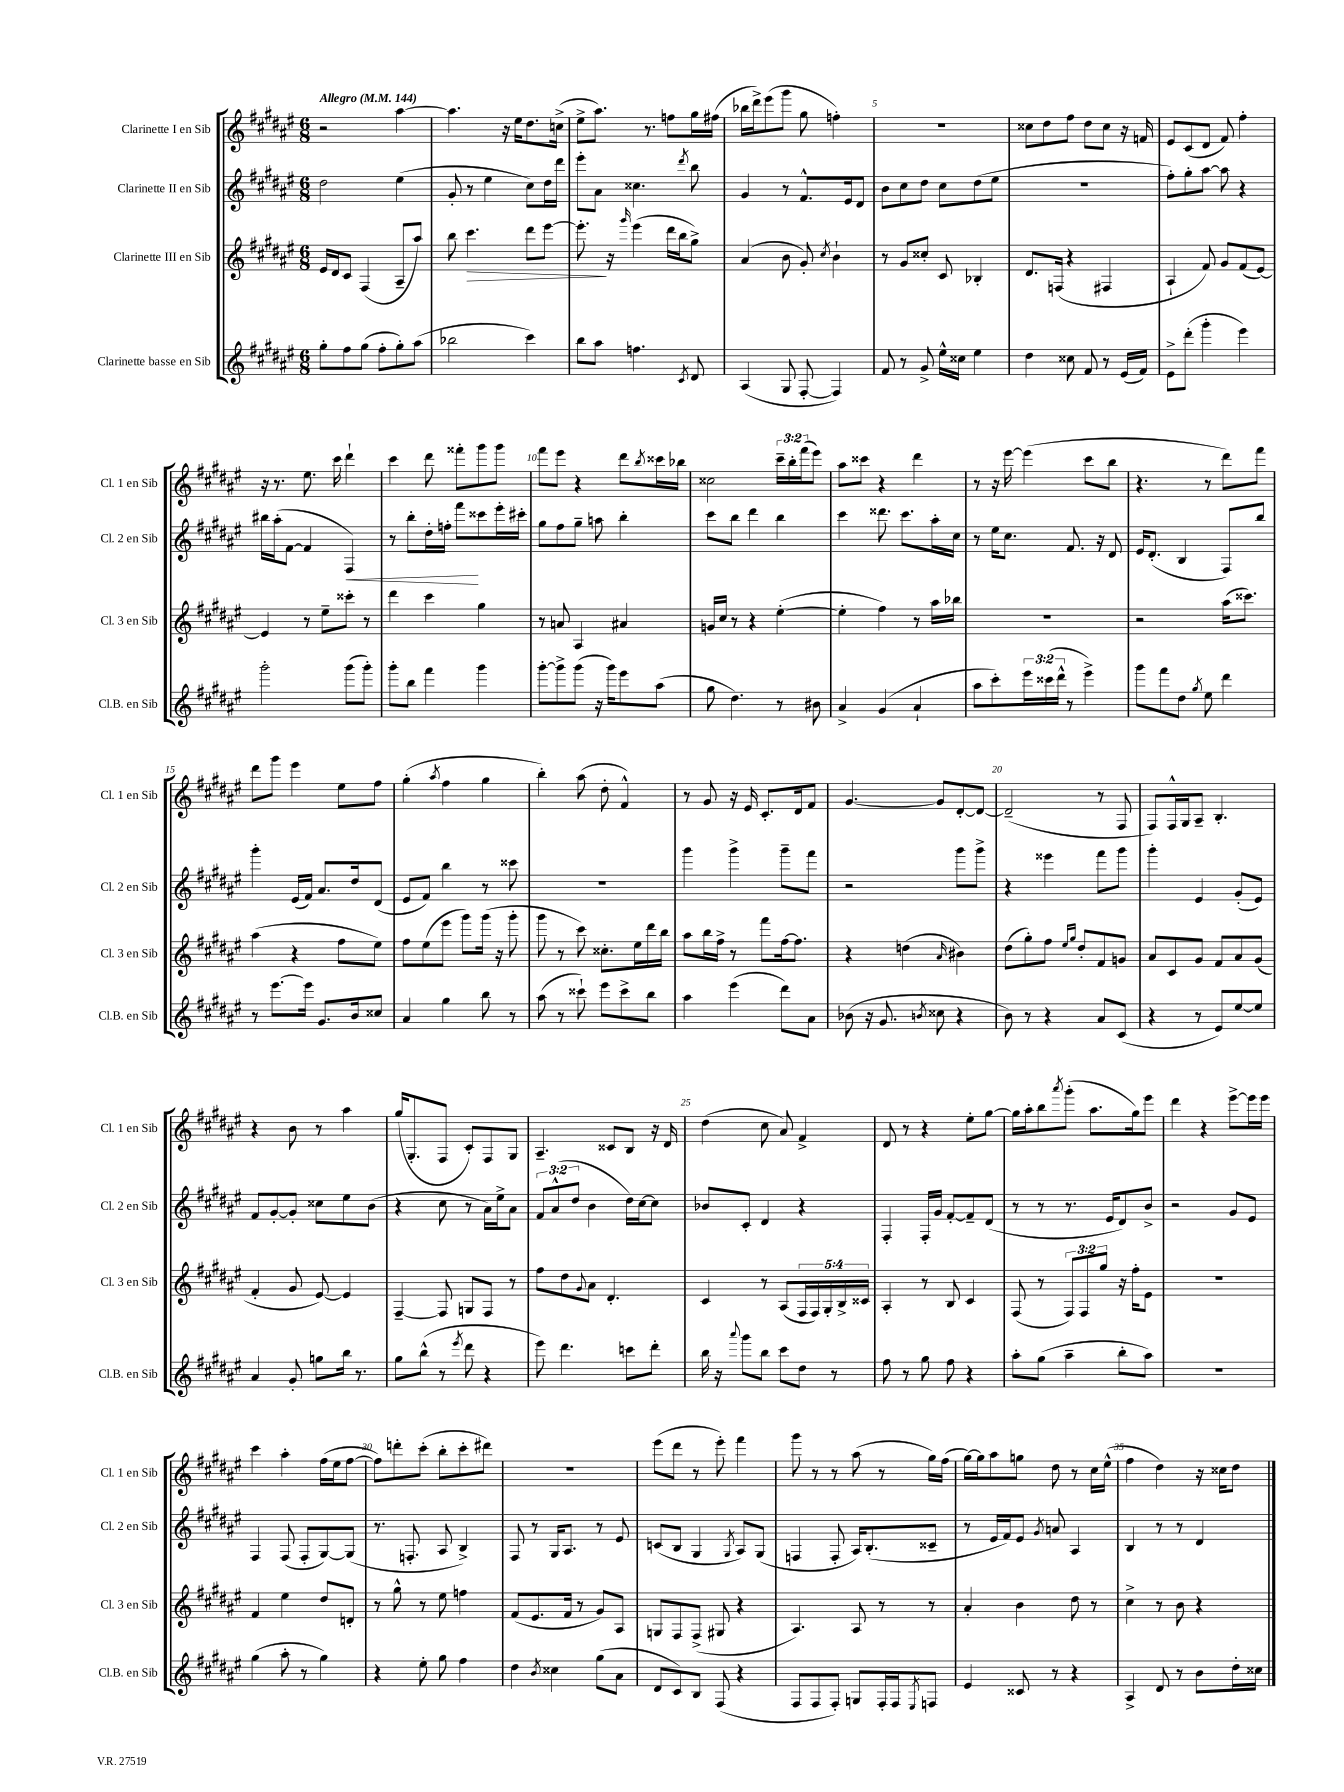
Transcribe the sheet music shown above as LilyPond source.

<<
\new StaffGroup <<
\new Staff = "s0" \with { instrumentName = "Clarinette I en Sib" shortInstrumentName = "Cl. 1 en Sib" } {
    \clef treble \key fis \major \numericTimeSignature \time 6/8 \override Staff.TupletNumber.text = #tuplet-number::calc-fraction-text \tempo "Allegro" 4 = 144
    r2 ais''4~ |
    ais''4. r16 eis''16 dis''8. c''16->( |
    eis''8-> ais''8.) r8. f''8 gis''16 fis''16( |
    bes''16 dis'''16->) eis'''8( gis'''8 gis''8 f''4-.) |
    R2. |
    cisis''8 dis''8 fis''8 dis''8 cisis''8 r16 f'16 |
    eis'8 cis'8( dis'8 fis'8) fis''4-. |
    r16 r8. eis''8. cis'''16 dis'''4-! |
    cis'''4 dis'''8 fisis'''8-. gis'''8 gis'''8 |
    fis'''8 eis'''8 r4 dis'''8 \acciaccatura { b''8 } cisis'''16 bes''16 |
    cisis''2 \tuplet 3/2 { cis'''16-- b''16-. fis'''16( } eis'''8) |
    ais''8 cisis'''8 r4 dis'''4 |
    r8 r16 eis'''16~ eis'''4( cis'''8 b''8 |
    r4. r8 dis'''8) fis'''8 |
    dis'''8 gis'''8 eis'''4 eis''8 fis''8 |
    gis''4-.( \acciaccatura { ais''8 } fis''4 gis''4 |
    b''4-.) ais''8( dis''8-. fis'4-^) |
    r8 gis'8 r16 eis'16 cis'8.-. dis'16 fis'8 |
    gis'4.~ gis'8 dis'8~-. dis'8~ |
    dis'2--( r8 fis8 |
    fis8) fis16-^ gis16 ais8-- b4.-. |
    r4 b'8 r8 ais''4 |
    gis''16( gis8.-. fis8 cis'8-.) fis8 gis8 |
    ais4.-- cisis'8 b8 r16 dis'16 |
    dis''4( cis''8 ais'8) fis'4-> |
    dis'8 r8 r4 eis''8-. gis''8~ |
    gis''16 ais''16-. b''8 \acciaccatura { ais'''8 } gis'''8-.( ais''8. gis''16) eis'''8 |
    dis'''4 r4 eis'''8~-> eis'''16 eis'''16 |
    cis'''4 ais''4-. fis''16( eis''16 fis''8~ |
    fis''8) d'''8-. cis'''8-.( b''8-. cis'''8-. dis'''8) |
    R2. |
    eis'''8( dis'''8 r8 eis'''8-.) fis'''4 |
    gis'''8 r8 r8 ais''8( r8 gis''16) fis''16( |
    gis''16~) gis''16 ais''8 g''8 dis''8 r8 cis''16 eis''16-^( |
    fis''4 dis''4) r16 cisis''16 dis''8 \bar "|." |
}
\new Staff = "s1" \with { instrumentName = "Clarinette II en Sib" shortInstrumentName = "Cl. 2 en Sib" } {
    \clef treble \key fis \major \numericTimeSignature \time 6/8 \override Staff.TupletNumber.text = #tuplet-number::calc-fraction-text
    dis''2 eis''4( |
    gis'8-. r8 eis''4 cis''8) dis''16 dis'''16 |
    eis'''8-. ais'8 cisis''4. \acciaccatura { dis'''8 } b''8 |
    gis'4 r8 fis'8.-^ eis'16 dis'8 |
    b'8 cis''8 dis''8 cis''8 dis''8( eis''8 |
    R2. |
    fis''8-.) gis''8-. ais''8~ ais''8 r4 |
    bis''16 ais''16-.( fis'8~ fis'4 fis4\<) |
    r8 b''8-. dis''16-. f''16-. fis'''8\! cisis'''8 eis'''16-. cis'''16-. |
    gis''8 fis''8 gis''8-- a''8 b''4-. |
    cis'''8 b''8 dis'''4 b''4 |
    cis'''4 disis'''8. cis'''8. ais''16-. cis''16 |
    r8 eis''16 cis''8. fis'8. r16 dis'8 |
    eis'16 dis'8.-.( b4 fis8) b''8 |
    gis'''4-. eis'16( fis'16) ais'8. dis''16 dis'8( |
    eis'8 fis'8) b''4 r8 cisis'''8 |
    R2. |
    gis'''4 gis'''4-> gis'''8-- fis'''8 |
    r2 gis'''8 gis'''8-> |
    r4 eisis'''4 fis'''8 gis'''8 |
    gis'''4-. eis'4 gis'8-.( eis'8) |
    fis'8 gis'8~-. gis'8-. cisis''8 eis''8 b'8( |
    r4 cis''8 r8 ais'16) eis''16-> ais'8 |
    \tuplet 3/2 { fis'8 ais'8-^( dis''8 } b'4 dis''16) cis''16~ cis''8 |
    bes'8 cis'8-. dis'4 r4 |
    fis4-. fis16-. gis'16 fis'8~-. fis'8-- dis'8( |
    r8 r8 r8. eis'16 dis'8) b'8-> |
    r2 gis'8 eis'8 |
    fis4 fis8( fis8-. gis8~) gis8( |
    r8. f8.-. ais8 b4->) |
    fis8 r8 gis16 ais8. r8 eis'8 |
    c'8( b8 gis4 \acciaccatura { gis8 } ais8) gis8( |
    f4 f8-. ais16) b8.-.( cisis'8-- |
    r8 eis'16 fis'16) eis'8 \acciaccatura { gis'8 } a'8 ais4 |
    b4 r8 r8 dis'4 \bar "|." |
}
\new Staff = "s2" \with { instrumentName = "Clarinette III en Sib" shortInstrumentName = "Cl. 3 en Sib" } {
    \clef treble \key fis \major \numericTimeSignature \time 6/8 \override Staff.TupletNumber.text = #tuplet-number::calc-fraction-text
    eis'16 dis'16 cis'8 fis4( ais8-- ais''8) |
    b''8 cis'''4.\> dis'''8 eis'''8~ |
    eis'''8.-.\! r16 \grace { gis'''16 } eis'''4( dis'''16 b''16 gis''8->) |
    ais'4( b'8 gis'8-.) \acciaccatura { cis''8 } b'4-! |
    r8 gis'8 cisis''8-. cis'8 bes4-. |
    dis'8. f16( r4 fis4 |
    ais4-! fis'8) gis'8 fis'8( eis'8~) |
    eis'4 r8 eis''8-- cisis'''8-. r8 |
    dis'''4 cis'''4 gis''4 |
    r8 a'8 ais4 ais'4 |
    g'16 cis''16 r8 r4 eis''4~-.( |
    eis''4-. fis''4) r8 ais''16 bes''16 |
    R2. |
    r2 ais''16( cisis'''8.) |
    ais''4( r4 fis''8 eis''8) |
    fis''8 eis''8( eis'''8 gis'''8) gis'''16( r16 gis'''8-. |
    gis'''8 r8 cis'''8) cisis''8.-. eis''16 dis'''16 b''16 |
    ais''8 b''16 fis''16-> r8 fis'''8 fis''16~ fis''8. |
    r4 d''4( \grace { ais'16 } bis'4) |
    dis''8( gis''8-.) fis''8 \grace { eis''16 gis''16 } dis''8-. fis'8 g'8 |
    ais'8 cis'8 gis'8 fis'8 ais'8 gis'8( |
    fis'4-. gis'8 eis'8~) eis'4 |
    fis4~-- fis8 g8 fis8 r8 |
    fis''8 dis''8 \appoggiatura { gis'8 } ais'8 dis'4.-. |
    cis'4 r8 ais8( \tuplet 5/4 { fis16 fis16) gis16-. b16-> cisis'16 } |
    ais4-. r8 b8 cis'4 |
    fis8( r8 \tuplet 3/2 { fis8) fis8 gis''8 } r16 fis''16-. eis'8 |
    R2. |
    fis'4 eis''4 dis''8 d'8-. |
    r8 gis''8-^ r8 eis''8 f''4 |
    fis'8( eis'8. fis'16 r8 gis'8) ais8 |
    g8 fis8 fis8->( gis8 r4 |
    ais4.) ais8 r8 r8 |
    ais'4-. b'4 dis''8 r8 |
    cis''4-> r8 b'8 r4 \bar "|." |
}
\new Staff = "s3" \with { instrumentName = "Clarinette basse en Sib" shortInstrumentName = "Cl.B. en Sib" } {
    \clef treble \key fis \major \numericTimeSignature \time 6/8 \override Staff.TupletNumber.text = #tuplet-number::calc-fraction-text
    gis''8-. fis''8 gis''8( fis''8-. gis''8-.) ais''8( |
    bes''2 cis'''4) |
    b''8 ais''8 f''4. \acciaccatura { cis'8 } dis'8 |
    ais4( gis8 fis8~-. fis4) |
    fis'8 r8 gis'8-> eis''16-^ cisis''16 eis''4 |
    dis''4 cisis''8 fis'8 r8 eis'16( fis'16) |
    eis'8-> dis'''8-.( gis'''4-. eis'''4) |
    gis'''2-. gis'''8( gis'''8-.) |
    gis'''8-. b''8 fis'''4 gis'''4 |
    gis'''8~-. gis'''8-> gis'''8( r16 gis'''16) eis'''8 ais''8( |
    gis''8 dis''4.) r8 bis'8 |
    ais'4-> gis'4( ais'4-! |
    ais''8 cis'''8-.) \tuplet 3/2 { eis'''16 cisis'''16( dis'''16-^ } r8 eis'''4->) |
    gis'''8 fis'''8 dis''8 \acciaccatura { gis''8 } eis''8 dis'''4 |
    r8 eis'''8.~ eis'''16 gis'8. b'16 cisis''8 |
    ais'4 gis''4 b''8 r8 |
    ais''8( r8 cisis'''8-!) eis'''8 cisis'''8-> b''8 |
    ais''4 eis'''4( dis'''8) ais'8 |
    bes'8( r16 gis'8. \acciaccatura { b'8 } cisis''8 r4 |
    b'8) r8 r4 ais'8 cis'8( |
    r4 r8 eis'8) eis''8~ eis''8 |
    ais'4 gis'8-. g''8 b''16 r8. |
    gis''8 b''8-^( r8 \acciaccatura { eis'''8 } dis'''8 r4 |
    eis'''8) dis'''4. c'''8 dis'''8-. |
    b''16 r16 \appoggiatura { ais'''8 } gis'''8 b''8 cis'''8 dis''8 r8 |
    fis''8 r8 gis''8 fis''8 r4 |
    ais''8-. gis''8( ais''4-- b''8-. ais''8) |
    R2. |
    gis''4( ais''8-. r8 gis''4) |
    r4 eis''8-. gis''8 fis''4 |
    dis''4 \acciaccatura { b'8 } cisis''4 gis''8( ais'8 |
    dis'8 cis'8) b8 fis8( r4 |
    fis8 fis8 fis8-.) g8 fis16-. fis16 \acciaccatura { eis8 } f8 |
    eis'4 cisis'8 r8 r4 |
    ais4-> dis'8 r8 b'8 dis''16-. cisis''16 \bar "|." |
}
>>
>>
\layout { \context { \Score \override BarNumber.break-visibility = ##(#f #t #t) barNumberVisibility = #(every-nth-bar-number-visible 5) } }
